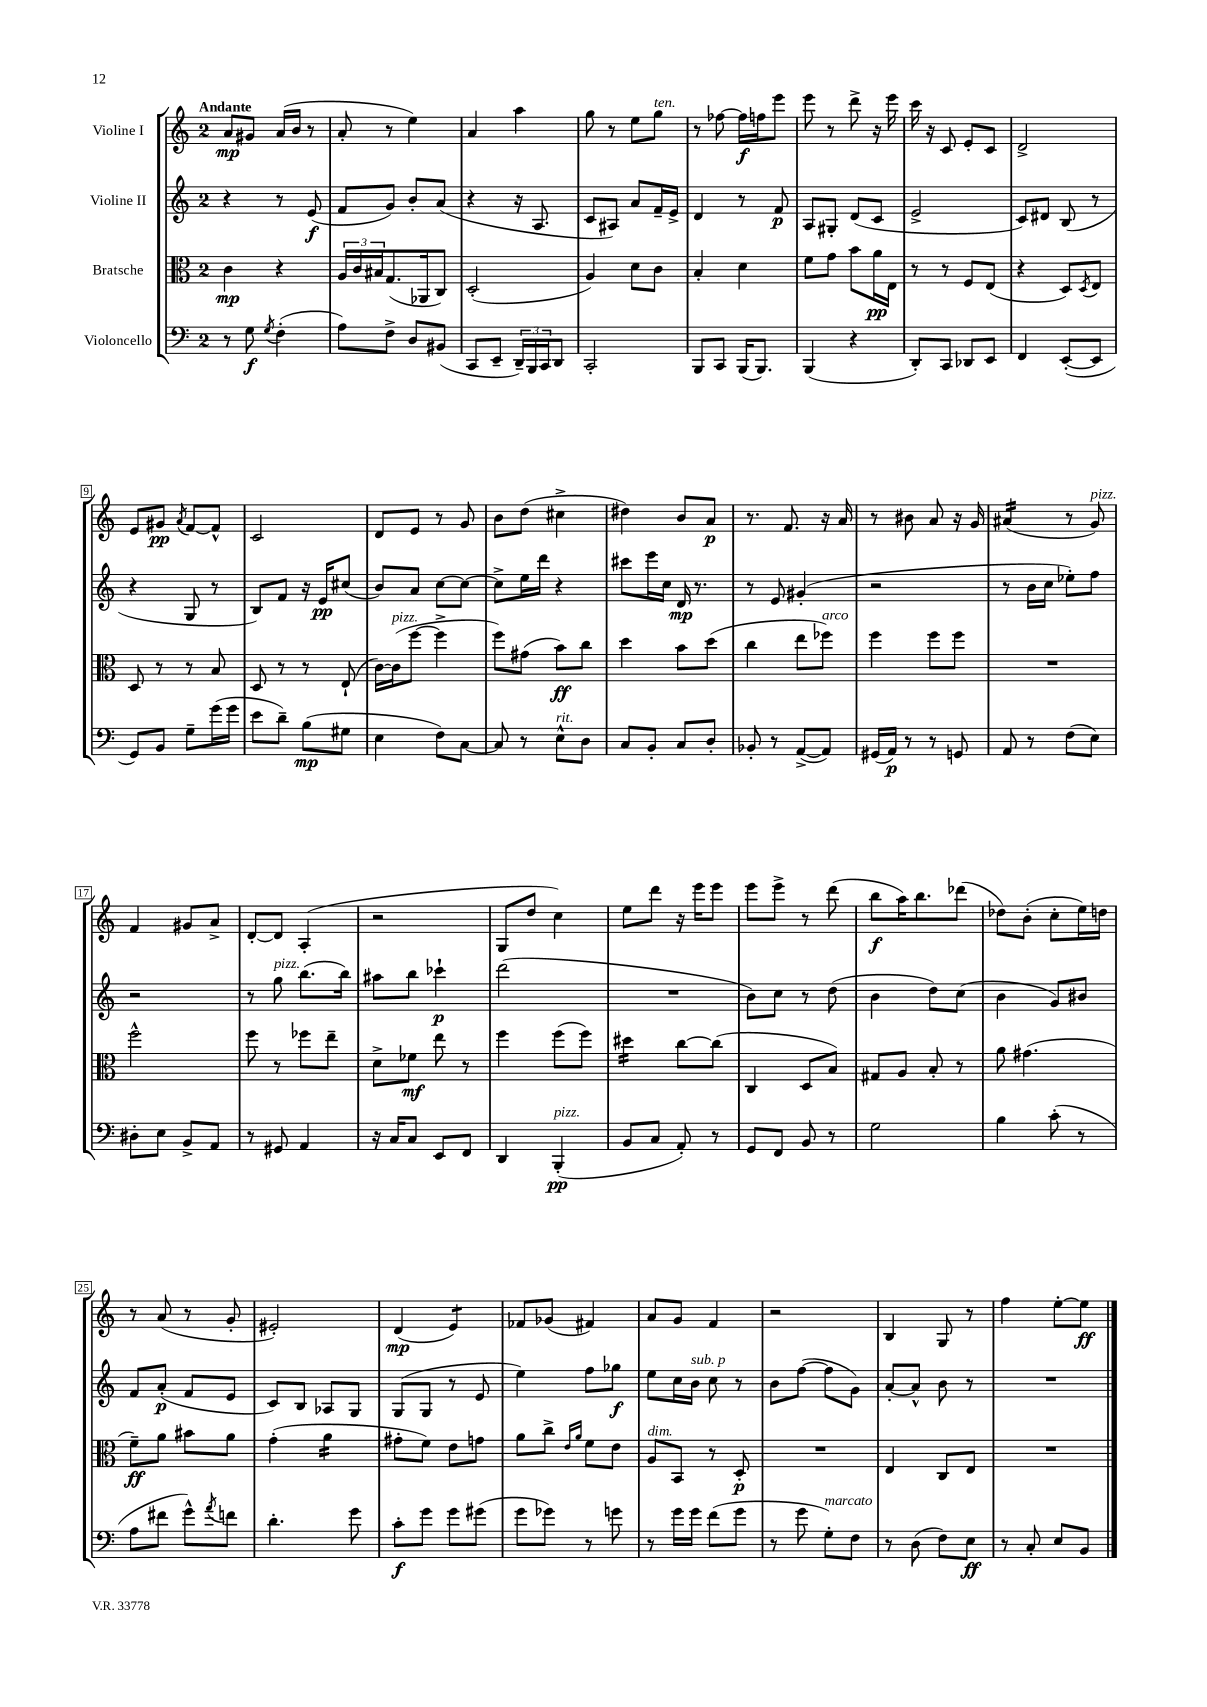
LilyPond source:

<<
\new StaffGroup <<
\new Staff = "s0" \with { instrumentName = "Violine I" } {
    \clef treble \key c \major \once \override Staff.TimeSignature.style = #'single-digit \time 2/4 \tempo "Andante"
    a'8\mp gis'8 a'16( b'16 r8 |
    a'8-. r8 e''4) |
    a'4 a''4 |
    g''8 r8 e''8 g''8^\markup { \italic "ten." } |
    r8 fes''8~ fes''16\f f''16 e'''8 |
    e'''8 r8 d'''8-> r16 e'''16 |
    c'''16 r16 c'8 e'8-. c'8 |
    d'2-> |
    e'8 gis'8\pp \acciaccatura { a'8 } f'8~ f'8-^ |
    c'2 |
    d'8 e'8 r8 g'8 |
    b'8 d''8( cis''4-> |
    dis''4) b'8 a'8\p |
    r8. f'8. r16 a'16 |
    r8 bis'8 a'8 r16 g'16 |
    ais'4:16( r8 g'8^\markup { \italic "pizz." }) |
    f'4 gis'8 a'8-> |
    d'8~-. d'8 a4-.( |
    r2 |
    g8 d''8 c''4) |
    e''8 d'''8 r16 e'''16 e'''8 |
    e'''8 e'''8-> r8 d'''8( |
    b''8\f a''16) b''8. des'''8( |
    des''8) b'8-.( c''8-. e''16) d''16 |
    r8 a'8( r8 g'8-. |
    eis'2-.) |
    d'4\mp( e'4:8) |
    fes'8 ges'8( fis'4) |
    a'8 g'8 f'4 |
    r2 |
    b4 g8 r8 |
    f''4 e''8~-. e''8\ff \bar "|." |
}
\new Staff = "s1" \with { instrumentName = "Violine II" } {
    \clef treble \key c \major \once \override Staff.TimeSignature.style = #'single-digit \time 2/4
    r4 r8 e'8\f( |
    f'8 g'8) b'8-. a'8( |
    r4 r16 a8. |
    c'8 ais8) a'8 f'16-- e'16-> |
    d'4 r8 f'8\p |
    a8 gis8-. d'8( c'8 |
    e'2-> |
    c'8) dis'8 b8( r8 |
    r4 g8 r8 |
    b8) f'8 r16 e'16\pp cis''8( |
    b'8) a'8 c''8~ c''8~ |
    c''8-> e''16 d'''16 r4 |
    cis'''8 e'''16 c''16 d'16\mp r8. |
    r8 e'8 gis'4-.( |
    r2 |
    r8 b'16 c''16 ees''8-.) f''8 |
    r2 |
    r8 g''8^\markup { \italic "pizz." } b''8.( b''16) |
    ais''8 b''8 ces'''4-!\p |
    d'''2( |
    R2 |
    b'8) c''8 r8 d''8( |
    b'4 d''8) c''8( |
    b'4 g'8) bis'8 |
    f'8 a'8-.\p( f'8 e'8 |
    c'8) b8 aes8 g8 |
    g8( g8 r8 e'8 |
    e''4) f''8 ges''8\f |
    e''8 c''16 b'16^\markup { \italic "sub. p" } c''8 r8 |
    b'8 f''8~( f''8 g'8) |
    a'8~-. a'8-^ b'8 r8 |
    R2 \bar "|." |
}
\new Staff = "s2" \with { instrumentName = "Bratsche" } {
    \clef alto \key c \major \once \override Staff.TimeSignature.style = #'single-digit \time 2/4
    c'4\mp r4 |
    \tuplet 3/2 { a16 c'16 bis16 } g8.( aes,16 c8) |
    d2-.( |
    a4) d'8 c'8 |
    b4-. d'4 |
    f'8 g'8 b'8 a'16\pp e16 |
    r8 r8 f8 e8( |
    r4 d8) \acciaccatura { d8 } e8 |
    d8 r8 r8 b8 |
    d8 r8 r8 e8-!( |
    c'16~) c'16^\markup { \italic "pizz." }( f''8~ f''4-> |
    f''8) gis'8( b'8\ff) c''8 |
    d''4 b'8 d''8( |
    c''4 e''8 fes''8^\markup { \italic "arco" }) |
    f''4 f''8 f''8 |
    R2 |
    f''2-^ |
    f''8 r8 fes''8 e''8-- |
    d'8-> fes'8\mf e''8 r8 |
    f''4 f''8( f''8) |
    dis''4:16 c''8~ c''8( |
    c4 d8 b8) |
    gis8 a8 b8-. r8 |
    a'8 gis'4.( |
    f'8--\ff) a'8 bis'8 a'8 |
    g'4-.( a'4:16 |
    gis'8-. f'8) e'8 g'8 |
    a'8 c''8-> \grace { e'16 a'16 } f'8 e'8 |
    a8^\markup { \italic "dim." } b,8 r8 d8-.\p |
    R2 |
    e4 c8 e8 |
    R2 \bar "|." |
}
\new Staff = "s3" \with { instrumentName = "Violoncello" } {
    \clef bass \key c \major \once \override Staff.TimeSignature.style = #'single-digit \time 2/4
    r8 g8\f \acciaccatura { g8 } f4-.( |
    a8) f8-> d8 bis,8( |
    c,8 e,8-- \tuplet 3/2 { d,16--) b,,16 c,16 } d,8 |
    c,2-. |
    b,,8 c,8 b,,16( b,,8.) |
    b,,4( r4 |
    d,8-.) c,8 des,8 e,8 |
    f,4 e,8~-.( e,8 |
    g,8) b,8 g8-- g'16( g'16 |
    e'8 d'8--) b8\mp( gis8 |
    e4 f8) c8~ |
    c8 r8 e8-^^\markup { \italic "rit." } d8 |
    c8 b,8-. c8 d8-. |
    bes,8-. r8 a,8~->( a,8) |
    gis,16( a,16\p) r8 r8 g,8 |
    a,8 r8 f8( e8) |
    dis8-. e8 b,8-> a,8 |
    r8 gis,8 a,4 |
    r16 c16 c8 e,8 f,8 |
    d,4 b,,4-.\pp^\markup { \italic "pizz." }( |
    b,8 c8 a,8-.) r8 |
    g,8 f,8 b,8 r8 |
    g2 |
    b4 c'8-.( r8 |
    a8 fis'8 g'8-^) \acciaccatura { a'8 } f'8 |
    d'4.-. g'8 |
    c'8-.\f g'8 g'8 gis'8( |
    g'8 ges'8) r8 g'8 |
    r8 g'16 g'16 f'8( g'8 |
    r8 g'8 g8-.^\markup { \italic "marcato" }) f8 |
    r8 d8( f8) e8\ff |
    r8 c8-. e8 b,8 \bar "|." |
}
>>
>>
\layout { \context { \Score \override BarNumber.stencil = #(make-stencil-boxer 0.1 0.3 ly:text-interface::print) } }
